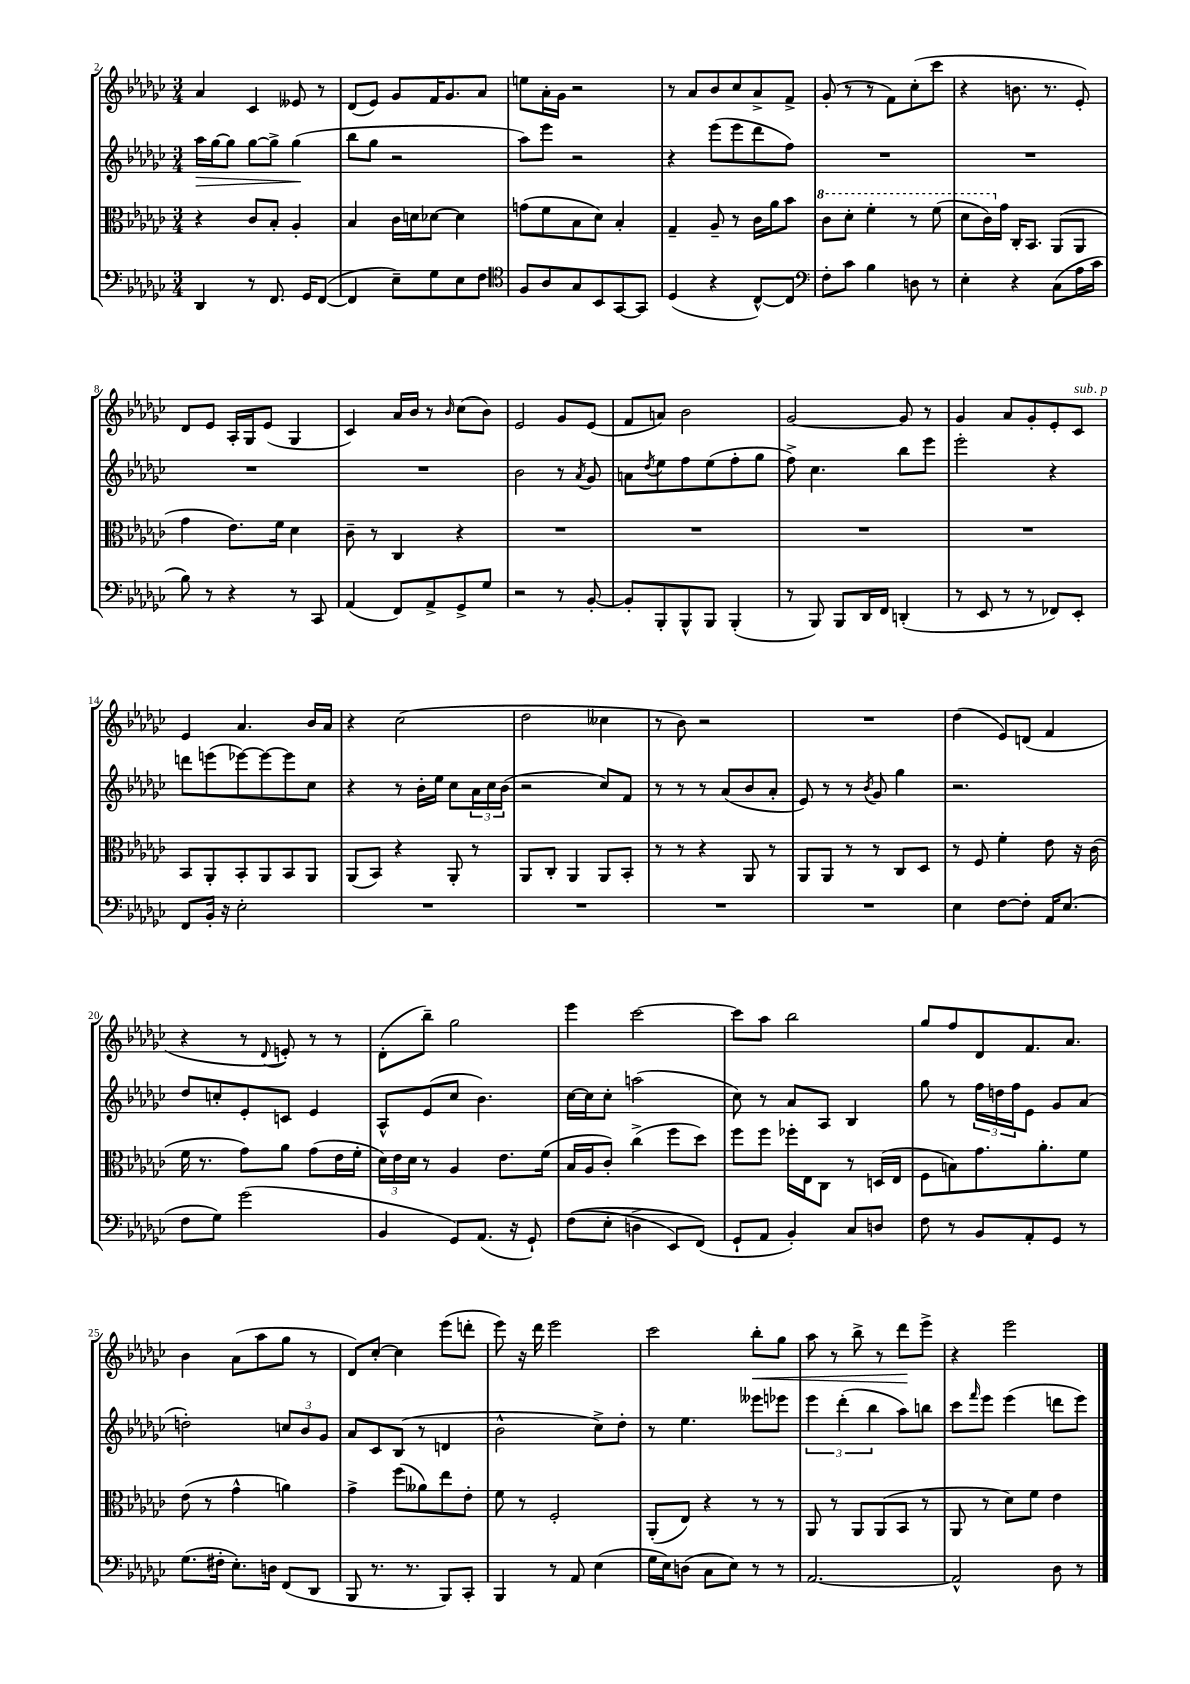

**kern	**kern	**kern	**dynam	**kern	**dynam
*part4	*part3	*part2	*part2	*part1	*part1
*staff4	*staff3	*staff2	*staff2	*staff1	*staff1
*clefF4	*clefC3	*clefG2	*	*clefG2	*
*k[b-e-a-d-g-c-]	*k[b-e-a-d-g-c-]	*k[b-e-a-d-g-c-]	*	*k[b-e-a-d-g-c-]	*
*M3/4	*M3/4	*M3/4	*	*M3/4	*
=2	=2	=2	=2	=2	=2
!	!	!	!LO:HP:b	!	!
4DD-/	4r	16aa-\LL	>	4a-/	.
.	.	[16gg-\J	.	.	.
.	.	8gg-\J]	.	.	.
8r	8c-/L	[8gg-\L	.	4c-/	.
8.FF/	8B-'/J	8gg-^\J]	.	.	.
.	4A-'/	(4gg-\	.	8e--X/	.
16GG-/KL	.	.	.	.	.
([8FF/J	.	.	.	8r	.
.	.	.	]	.	.
=3	=3	=3	=3	=3	=3
4FF/]	4B-/	8bb-\L	.	(8d-/L	.
.	.	8gg-\J	.	8e-/J)	.
8E-~\L)	16c-\LL	2r	.	8g-/L	.
.	16dn\J	.	.	.	.
8G-\	[8d-X\J	.	.	16f/K	.
.	.	.	.	8.g-/	.
8E-\	4d-\]	.	.	.	.
8F\J	.	.	.	8a-/J	.
=4	=4	=4	=4	=4	=4
*clefC4	*	*	*	*	*
8F/L	(8gn\L	8aa-\L)	.	8een\L	.
8A-/	8f\	8eee-\J	.	16a-'\L	.
.	.	.	.	16g-\JJ	.
8G-/	8B-\	2r	.	2r	.
8BB-/	8d-\J)	.	.	.	.
[8GG-/	4B-'/	.	.	.	.
8GG-/J]	.	.	.	.	.
=5	=5	=5	=5	=5	=5
(4D-/	4G-~/	4r	.	8r	.
.	.	.	.	8a-/L	.
4r	8A-~/	(8eee-\L	.	8b-/	.
.	8r	8eee-\	.	8cc-/	.
[8C-^^/L)	16c-\LL	8ddd-\	.	8a-^/	.
.	16a-\J	.	.	.	.
8C-/J]	8b-\J	8ff\J)	.	8f^/J	.
=6	=6	=6	=6	=6	=6
*clefF4	*	*	*	*	*
*	*8va	*	*	*	*
8F'\L	8cc-\L	2.r	.	(8g-'/	.
8c-\J	8dd-'\J	.	.	8r	.
4B-\	4ff'\	.	.	8r	.
.	.	.	.	8f\L)	.
8Dn\	8r	.	.	(8cc-'\	.
8r	(8ff\	.	.	8ccc-\J	.
=7	=7	=7	=7	=7	=7
4E-'\	8dd-\L	2.r	.	4r	.
.	16cc-\L)	.	.	.	.
*	*X8va	*	*	*	*
.	16g-\JJ	.	.	.	.
4r	16C-'/KL	.	.	8.bn\	.
.	8.BB-/J	.	.	.	.
.	.	.	.	8.r	.
(8C-\L	(8AA-/L	.	.	.	.
16A-\L	8AA-/J	.	.	8e-'/)	.
16c-\JJ	.	.	.	.	.
!!LO:LB:g=z
=8	=8	=8	=8	=8	=8
8B-\)	4g-\	2.r	.	8d-/L	.
8r	.	.	.	8e-/J	.
4r	8.e-\L)	.	.	16A-'/LL	.
.	.	.	.	16G-/J	.
.	.	.	.	(8e-/J	.
.	16f\Jk	.	.	.	.
8r	4d-\	.	.	4G-/	.
8CC-/	.	.	.	.	.
=9	=9	=9	=9	=9	=9
(4AA-/	8c-~\	2.r	.	4c-/)	.
.	8r	.	.	.	.
8FF/L)	4C-/	.	.	16a-/LL	.
.	.	.	.	16b-/JJ	.
8AA-^/	.	.	.	8r	.
.	.	.	.	16qqb-/	.
8GG-^/	4r	.	.	(8cc-\L	.
8G-/J	.	.	.	8b-\J)	.
=10	=10	=10	=10	=10	=10
2r	2.r	2b-\	.	2e-/	.
8r	.	8r	.	8g-/L	.
.	.	8qa-/	.	.	.
[8BB-'/	.	8g-/	.	(8e-/J	.
=11	=11	=11	=11	=11	=11
8BB-'/L]	2.r	8an\L	.	8f/L	.
.	.	8qdd-/	.	.	.
8BBB-'/	.	8ee-\	.	8an/J)	.
8BBB-^^/	.	8ff\	.	2b-\	.
8BBB-/J	.	(8ee-\	.	.	.
(4BBB-'/	.	8ff'\	.	.	.
.	.	8gg-\J	.	.	.
=12	=12	=12	=12	=12	=12
8r	2.r	8ff^\)	.	[2g-/	.
8BBB-/)	.	4.cc-\	.	.	.
8BBB-/L	.	.	.	.	.
16DD-/L	.	.	.	.	.
16FF/JJ	.	.	.	.	.
(4DDn'/	.	8bb-\L	.	8g-/]	.
.	.	8eee-\J	.	8r	.
=13	=13	=13	=13	=13	=13
8r	2.r	2eee-'\	.	4g-/	.
8EE-/	.	.	.	.	.
8r	.	.	.	8a-/L	.
8r	.	.	.	8g-'/	.
8FF-X/L)	.	4r	.	8e-'/	.
!	!	!	!	!LO:TX:a:i:t=sub. p	!
8EE-'/J	.	.	.	8c-/J	.
!!LO:LB:g=z
=14	=14	=14	=14	=14	=14
8FF/L	8BB-/L	8dddn\L	.	4e-/	.
16BB-'/Jk	8AA-'/	(8eeen\	.	.	.
16r	.	.	.	.	.
2E-'\	8BB-'/	[8eee-X\)	.	4.a-/	.
.	8AA-/	8eee-\_	.	.	.
.	8BB-/	8eee-\]	.	.	.
.	8AA-/J	8cc-\J	.	16b-/LL	.
.	.	.	.	16a-/JJ	.
=15	=15	=15	=15	=15	=15
2.r	(8AA-/L	4r	.	4r	.
.	8BB-/J)	.	.	.	.
.	4r	8r	.	(2cc-\	.
.	.	16b-'\LL	.	.	.
.	.	16ee-\JJ	.	.	.
.	8AA-'/	8cc-\L	.	.	.
.	8r	24a-\L	.	.	.
.	.	24cc-\	.	.	.
.	.	(24b-\JJ	.	.	.
=16	=16	=16	=16	=16	=16
2.r	8AA-/L	2r	.	2dd-\	.
.	8C-'/J	.	.	.	.
.	4AA-/	.	.	.	.
.	8AA-/L	8cc-/L)	.	4cc--X\	.
.	8BB-'/J	8f/J	.	.	.
=17	=17	=17	=17	=17	=17
2.r	8r	8r	.	8r	.
.	8r	8r	.	8b-\)	.
.	4r	8r	.	2r	.
.	.	(8a-/L	.	.	.
.	8AA-/	8b-/	.	.	.
.	8r	8a-'/J	.	.	.
=18	=18	=18	=18	=18	=18
2.r	8AA-/L	8e-/)	.	2.r	.
.	8AA-/J	8r	.	.	.
.	8r	8r	.	.	.
.	.	8qb-/	.	.	.
.	8r	8g-/	.	.	.
.	8C-/L	4gg-\	.	.	.
.	8D-/J	.	.	.	.
=19	=19	=19	=19	=19	=19
4E-\	8r	2.r	.	(4dd-\	.
.	8F/	.	.	.	.
[8F\L	4f'\	.	.	8e-/L)	.
8F'\J]	.	.	.	(8dn/J	.
16AA-/KL	8e-\	.	.	4f/	.
(8.E-/J	.	.	.	.	.
.	16r	.	.	.	.
.	(16c-\	.	.	.	.
!!LO:LB:g=z
=20	=20	=20	=20	=20	=20
8F\L	16f\	8dd-/L	.	4r	.
.	8.r	.	.	.	.
8G-\J)	.	8ccn'/	.	.	.
(2g-\	8g-\L)	8e-'/	.	8r	.
.	.	.	.	8qqd-/	.
.	8a-\J	8cn/J	.	8en'/)	.
.	(8g-\L	4e-/	.	8r	.
.	16e-\L	.	.	8r	.
.	16f'\JJ	.	.	.	.
=21	=21	=21	=21	=21	=21
4BB-/	24d-\LL)	8A-^^/L	.	(8d-'\L	.
.	24e-\	.	.	.	.
.	24d-\JJ	.	.	.	.
.	8r	(8e-/	.	8bb-~\J)	.
8GG-/L)	4A-/	8cc-/J	.	2gg-\	.
(8.AA-/J	.	4.b-\)	.	.	.
.	8.e-\L	.	.	.	.
16r	.	.	.	.	.
8GG-`/)	.	.	.	.	.
.	(16f\Jk	.	.	.	.
=22	=22	=22	=22	=22	=22
((8F\L	16B-/LL	[16cc-\LL	.	4eee-\	.
.	16A-/J	16cc-\J]	.	.	.
8E-'\J	8c-'/J)	8cc-'\J	.	.	.
4Dn^\	(4cc-^\	(2aan\	.	[2ccc-\	.
8EE-/L)	8ff\L	.	.	.	.
(8FF/J)	8dd-\J)	.	.	.	.
=23	=23	=23	=23	=23	=23
8GG-`/L	8ff\L	8cc-\)	.	8ccc-\L]	.
8AA-/J	8ff\J	8r	.	8aa-\J	.
4BB-'/)	16ff-X'\LL	8a-/L	.	2bb-\	.
.	16E-\J	.	.	.	.
.	8C-\J	8A-/J	.	.	.
8C-/L	8r	4B-/	.	.	.
8Dn/J	(16Dn/LL	.	.	.	.
.	16E-/JJ	.	.	.	.
=24	=24	=24	=24	=24	=24
8F\	8F\L	8gg-\	.	8gg-/L	.
8r	8Bn\)	8r	.	8ff/	.
8BB-/L	8.g-\	24ff\LL	.	8d-/	.
.	.	24ddn\	.	.	.
.	.	24ff\J	.	.	.
8AA-'/	.	8e-\J	.	8.f/	.
.	8.a-'\	.	.	.	.
8GG-/J	.	8g-/L	.	.	.
.	.	.	.	8.a-/J	.
8r	8f\J	(8a-/J	.	.	.
!!LO:LB:g=z
=25	=25	=25	=25	=25	=25
(8.G-\L	(8e-\	2ddn'\)	.	4b-\	.
.	8r	.	.	.	.
16F#X'\Jk	.	.	.	.	.
8.E-'\L)	4g-^^\	.	.	(8a-\L	.
.	.	.	.	8aa-\	.
16Dn\Jk	.	.	.	.	.
(8FF/L	4an\)	12ccn/L	.	8gg-\J	.
.	.	12b-/	.	.	.
8DD-/J	.	.	.	8r	.
.	.	12g-/J	.	.	.
=26	=26	=26	=26	=26	=26
8BBB-/	4g-^\	8a-/L	.	8d-/L)	.
8.r	.	8c-/	.	[8cc-'/J	.
.	(8ff\L	(8B-/J	.	4cc-\]	.
8.r	.	.	.	.	.
.	8a--X\)	8r	.	.	.
8BBB-/L)	8ee-\	4dn/	.	(8eee-\L	.
8CC-'/J	8e-'\J	.	.	8dddn'\J	.
=27	=27	=27	=27	=27	=27
4BBB-/	8f\	2b-^^\	.	8eee-\)	.
.	8r	.	.	16r	.
.	.	.	.	16ddd-\	.
8r	2F'/	.	.	2eee-\	.
8AA-/	.	.	.	.	.
(4E-\	.	8cc-^\L)	.	.	.
.	.	8dd-'\J	.	.	.
=28	=28	=28	=28	=28	=28
16G-\LL	(8AA-'/L	8r	.	2ccc-\	.
16E-\J)	.	.	.	.	.
(8Dn\J	8E-/J)	4.ee-\	.	.	.
8C-\L	4r	.	.	.	.
8E-\J)	.	.	.	.	.
!	!	!	!	!	!LO:HP:b
8r	8r	8eee--X\L	.	8bb-'\L	<
8r	8r	8eee-X\J	.	8gg-\J	.
=29	=29	=29	=29	=29	=29
[2.AA-/	8AA-/	6eee-\	.	8aa-\	.
.	8r	.	.	8r	.
.	.	(6ddd-'\	.	.	.
.	8AA-/L	.	.	8bb-^\	.
.	.	6bb-\	.	.	.
.	(8AA-/	.	.	8r	.
.	8BB-/J	8aa-\L)	.	8ddd-\L	.
.	8r	8bbn\J	.	8eee-^\J	[
=30	=30	=30	=30	=30	=30
2AA-^^/]	8AA-/	8ccc-\L	.	4r	.
.	.	16qqfff/	.	.	.
.	8r	8eee-\J	.	.	.
.	8d-\L)	(4eee-\	.	2eee-\	.
.	8f\J	.	.	.	.
8D-\	4e-\	8dddn\L	.	.	.
8r	.	8eee-\J)	.	.	.
==	==	==	==	==	==
*-	*-	*-	*-	*-	*-
